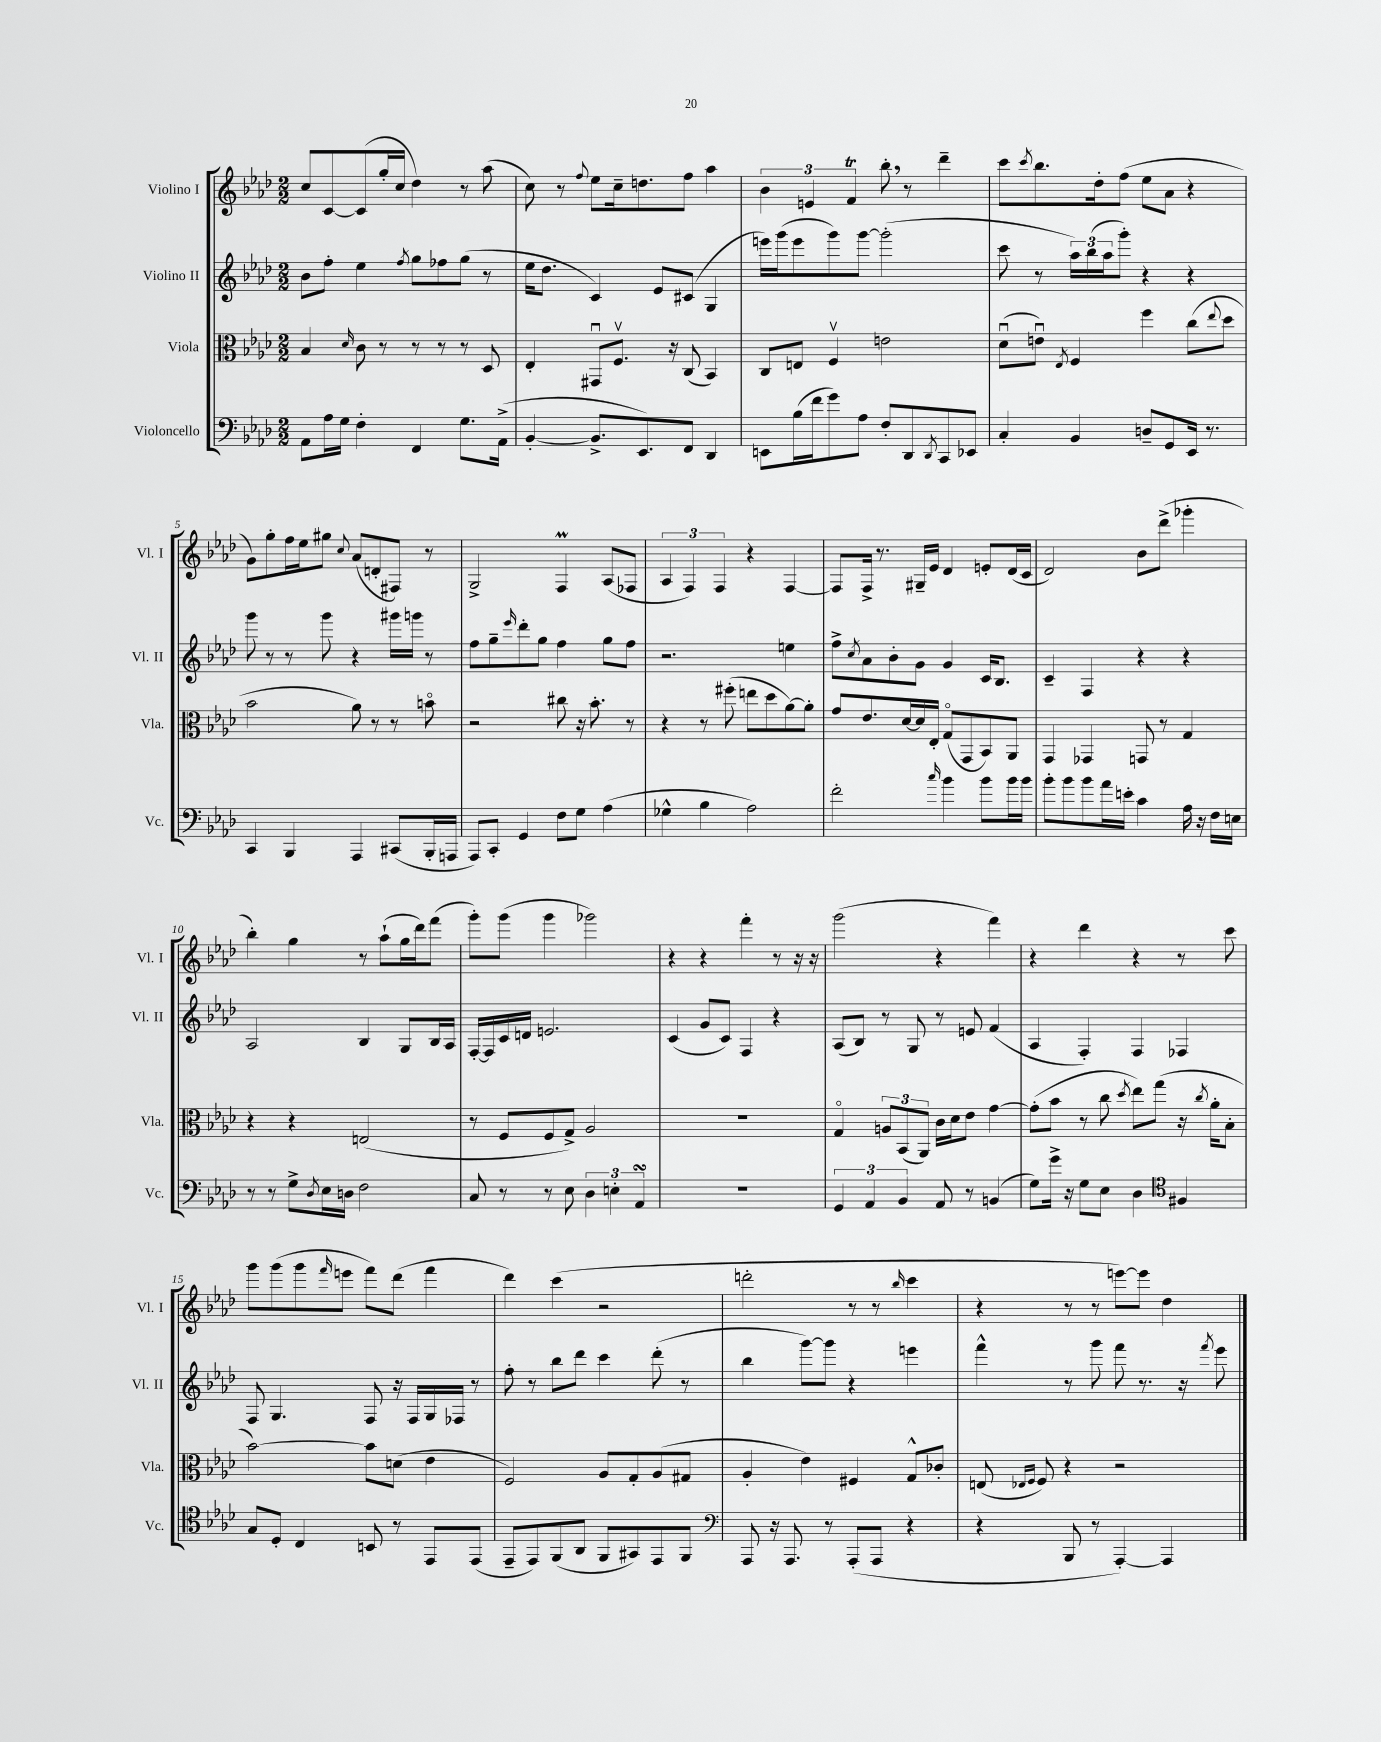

**kern	**kern	**kern	**kern
*staff4	*staff3	*staff2	*staff1
*clefF4	*clefC3	*clefG2	*clefG2
*k[b-e-a-d-]	*k[b-e-a-d-]	*k[b-e-a-d-]	*k[b-e-a-d-]
*M2/2	*M2/2	*M2/2	*M2/2
8AA-\L	4B-/	8b-\L	8cc/L
16A-\L	.	8ff'\J	[8c/
16G\JJ	.	.	.
.	16qqd-/	.	.
4F'\	8c\	4ee-\	(8c/]
.	8r	.	16gg'/L
.	.	.	16cc/JJ
.	.	8qff/	.
4FF/	8r	8gg\L	4dd-\)
.	8r	8ff-\	.
8.G\L	8r	(8gg\J	8r
.	8D-/	8r	(8aa-\
(16AA-^\Jk	.	.	.
=	=	=	=
[4BB-'/	4E-'/	16ee-\LK	8cc\)
.	.	8.dd-\J	.
.	.	.	8r
.	.	.	8qqff/
8.BB-^/]L	8GG#u/L	4c/)	8ee-\L
.	8.Fv/J	.	16cc~\k
8.EE-/)	.	.	8.dd\
.	.	8e-/L	.
.	16r	.	.
8FF/J	(8C/	(8c#/J	8ff\J
4DD-/	4BB-/)	4G/	4aa-\
=	=	=	=
8EE\L	8C/L	16eee\LL)	6b-\
.	.	(16ggg\J	.
(16B-\L	8E/J	8eee\	.
.	.	.	6e/
16f\J	.	.	.
8g\)	4Fv/	8ggg\)	.
.	.	.	6f/
8A-\J	.	[8ggg\J	.
8F'/L	2e\	(2ggg'\]	8bb-'\
8DD-/	.	.	8r
8qDD-/	.	.	.
8CC/	.	.	4ddd-~\
8EE-/J	.	.	.
=	=	=	=
4C'/	(8d-u\L	8ccc\	8ccc\L
.	.	.	8qccc/
.	8eu\J)	8r	8.bb-\
.	8qE-/	.	.
4BB-/	4F/	24aa-\LL)	.
.	.	(24bb-\	.
.	.	.	16dd-'\k
.	.	24aa-\J	.
.	.	8ggg'\J)	(8ff\J
8D~/L	4ff\	4r	8ee-\L
8GG/	.	.	8a-\J
16EE-/Jk	(8cc\L	4r	4r
8.r	.	.	.
.	8qqee-/	.	.
.	8dd-\J	.	.
=	=	=	=
4CC/	2b-\	8ggg\	8g\L)
.	.	8r	8gg'\
4BBB-/	.	8r	16ff\L
.	.	.	16ee-\J
.	.	8ggg\	8gg#\J
.	.	.	8qqcc/
4AAA-/	8a-\)	4r	(8a-/L
.	8r	.	8d'/
(8CC#/L	8r	16ggg#\LL	8F#/J)
.	.	16ggg\JJ	.
16BBB-'/L	8bo\	8r	8r
16AAA/JJ	.	.	.
=	=	=	=
8AAA-/L)	2r	8ff\L	2G^/
8CC'/J	.	8gg~\	.
.	.	16qqeee-/	.
4GG/	.	8ddd-'\	.
.	.	8gg\J	.
8F\L	8cc#\	4ff\	4F/
8G\J	16r	.	.
.	8.b-'\	.	.
(4A-\	.	8gg\L	(8A-/L
.	8r	8ff\J	8F-/J
=	=	=	=
4G-^^\	4r	2.r	6A-/
.	.	.	6F/)
4B-\	8r	.	.
.	.	.	6F/
.	(8ff#'\	.	.
2A-\)	8ee\L	.	4r
.	8dd-\	.	.
.	[8a-\)	4ee\	[4F/
.	8a-'\]J	.	.
=	=	=	=
2f'\	8g/L	8ff^\L	8F/]L
.	.	8qcc/	.
.	8.e-/	8a-\	16F^/Jk
.	.	.	8.r
.	.	8b-'\	.
.	[16d-/L	.	.
.	16d-/]	8g\J	16G#~/LL
.	16E-'/JJ	.	16e-/JJ
16qqcc/	.	.	.
4b-\	(8Go/L	4g/	4d-/
.	8GG/	.	.
8b-\L	8BB-/)	16c/LK	8e'/L
.	.	8.B-/J	.
16b-\L	8AA-/J	.	(16d-/L
16b-\JJ	.	.	16c/JJ
=	=	=	=
8b-'\L	4GG/	4c~/	2d-/)
8b-\	.	.	.
8b-\	4GG-/	4F/	.
16a-\L	.	.	.
16e'\JJ	.	.	.
4c\	8GG/	4r	8b-\L
.	8r	.	(8ddd-^\J
16A-\	4G/	4r	4ggg-'\
16r	.	.	.
16F\LL	.	.	.
16E\JJ	.	.	.
=	=	=	=
8r	4r	2A-/	4bb-'\)
8r	.	.	.
8G^\L	4r	.	4gg\
8qD-/	.	.	.
16E-\L	.	.	.
16D\JJ	.	.	.
2F\	(2E/	4B-/	8r
.	.	.	(8aa-`\L
.	.	8G/L	16gg\L
.	.	.	16ddd-\J)
.	.	16B-/L	(8fff\J
.	.	16A-/JJ	.
=	=	=	=
8C/	8r	[16F'/LL	8ggg'\L)
.	.	16F/]	.
8r	8F/L	16c/	(8ggg\J
.	.	16d/JJ	.
8r	8F/	2.e/	4ggg\
8E-\	8G^/J)	.	.
6D-\	2A-/	.	2ggg-\)
6E'\	.	.	.
6AA-/	.	.	.
=	=	=	=
1r	1r	(4c/	4r
.	.	8g/L	4r
.	.	8c/J)	.
.	.	4F/	4fff'\
.	.	4r	8r
.	.	.	16r
.	.	.	16r
=	=	=	=
6GG/	4Go/	(8A-/L	(2ggg\
.	.	8B-/J)	.
6AA-/	.	.	.
.	12A/L	8r	.
6BB-/	(12BB-/	.	.
.	.	8G/	.
.	12AA-/J)	.	.
8AA-/	16c\LL	8r	4r
.	16d-\J	.	.
8r	8e-\J	8e/	.
(4BB/	[4g\	(4f/	4fff\)
=	=	=	=
8G\L)	(8g'\]L	4A-/	4r
16g^\Jk	8b-\J	.	.
16r	.	.	.
8G\L	8r	4F'/)	4ddd-\
8E-\J	8cc\	.	.
.	8qdd-/	.	.
4D-\	8ee-\L)	4F/	4r
.	(8gg\J	.	.
*clefC4	*	*	*
4F#/	16r	4F-/	8r
.	8qcc/	.	.
.	16a-'\LK	.	.
.	8B-'\J	.	8ccc\
=	=	=	=
8G/L	[2b-\)	8F/	8ggg\L
8D-'/J	.	4.G/	(8ggg\
4C/	.	.	8ggg\
.	.	.	16qqfff/
.	.	.	8eee\J
8BB/	8b-\]L	8F/	8fff\L)
8r	(8d\J	16r	(8ddd-\J
.	.	16F/LL	.
8EE-/L	4e-\	16G/	4fff\
.	.	16F-/JJ	.
(8EE-/J	.	8r	.
=	=	=	=
8EE-~/L	2F/)	8ff'\	4ddd-\)
8EE-/)	.	8r	.
(8FF/	.	8bb-\L	(4ccc\
8AA-/J	.	8ddd-\J	.
8FF/L	8A-/L	4ccc\	2r
8GG#/)	8G'/	.	.
8EE-/	(8A-/	(8ddd-'\	.
8FF/J	8G#/J	8r	.
=	=	=	=
*clefF4	*	*	*
8AAA-/	4A-'/	4bb-\	2ddd'\
16r	.	.	.
8.AAA-/	.	.	.
.	4e-\)	[8ggg\L)	.
8r	.	8ggg\]J	.
(8AAA-'/L	4F#/	4r	8r
8AAA-/J	.	.	8r
.	.	.	16qqbb-/
4r	8G^^/L	4eee\	4ccc\
.	8c-'/J	.	.
=	=	=	=
4r	(8E/	4fff^^\	4r
.	16qqE-/LL	.	.
.	16qqF/JJ	.	.
.	8F/)	.	.
8BBB-/	4r	8r	8r
8r	.	8ggg\	8r
[4AAA-'/)	2r	8fff\	[8eee\L)
.	.	8.r	8eee\]J
4AAA-/]	.	.	4dd-\
.	.	16r	.
.	.	8qfff/	.
.	.	8eee-\	.
==	==	==	==
*-	*-	*-	*-
